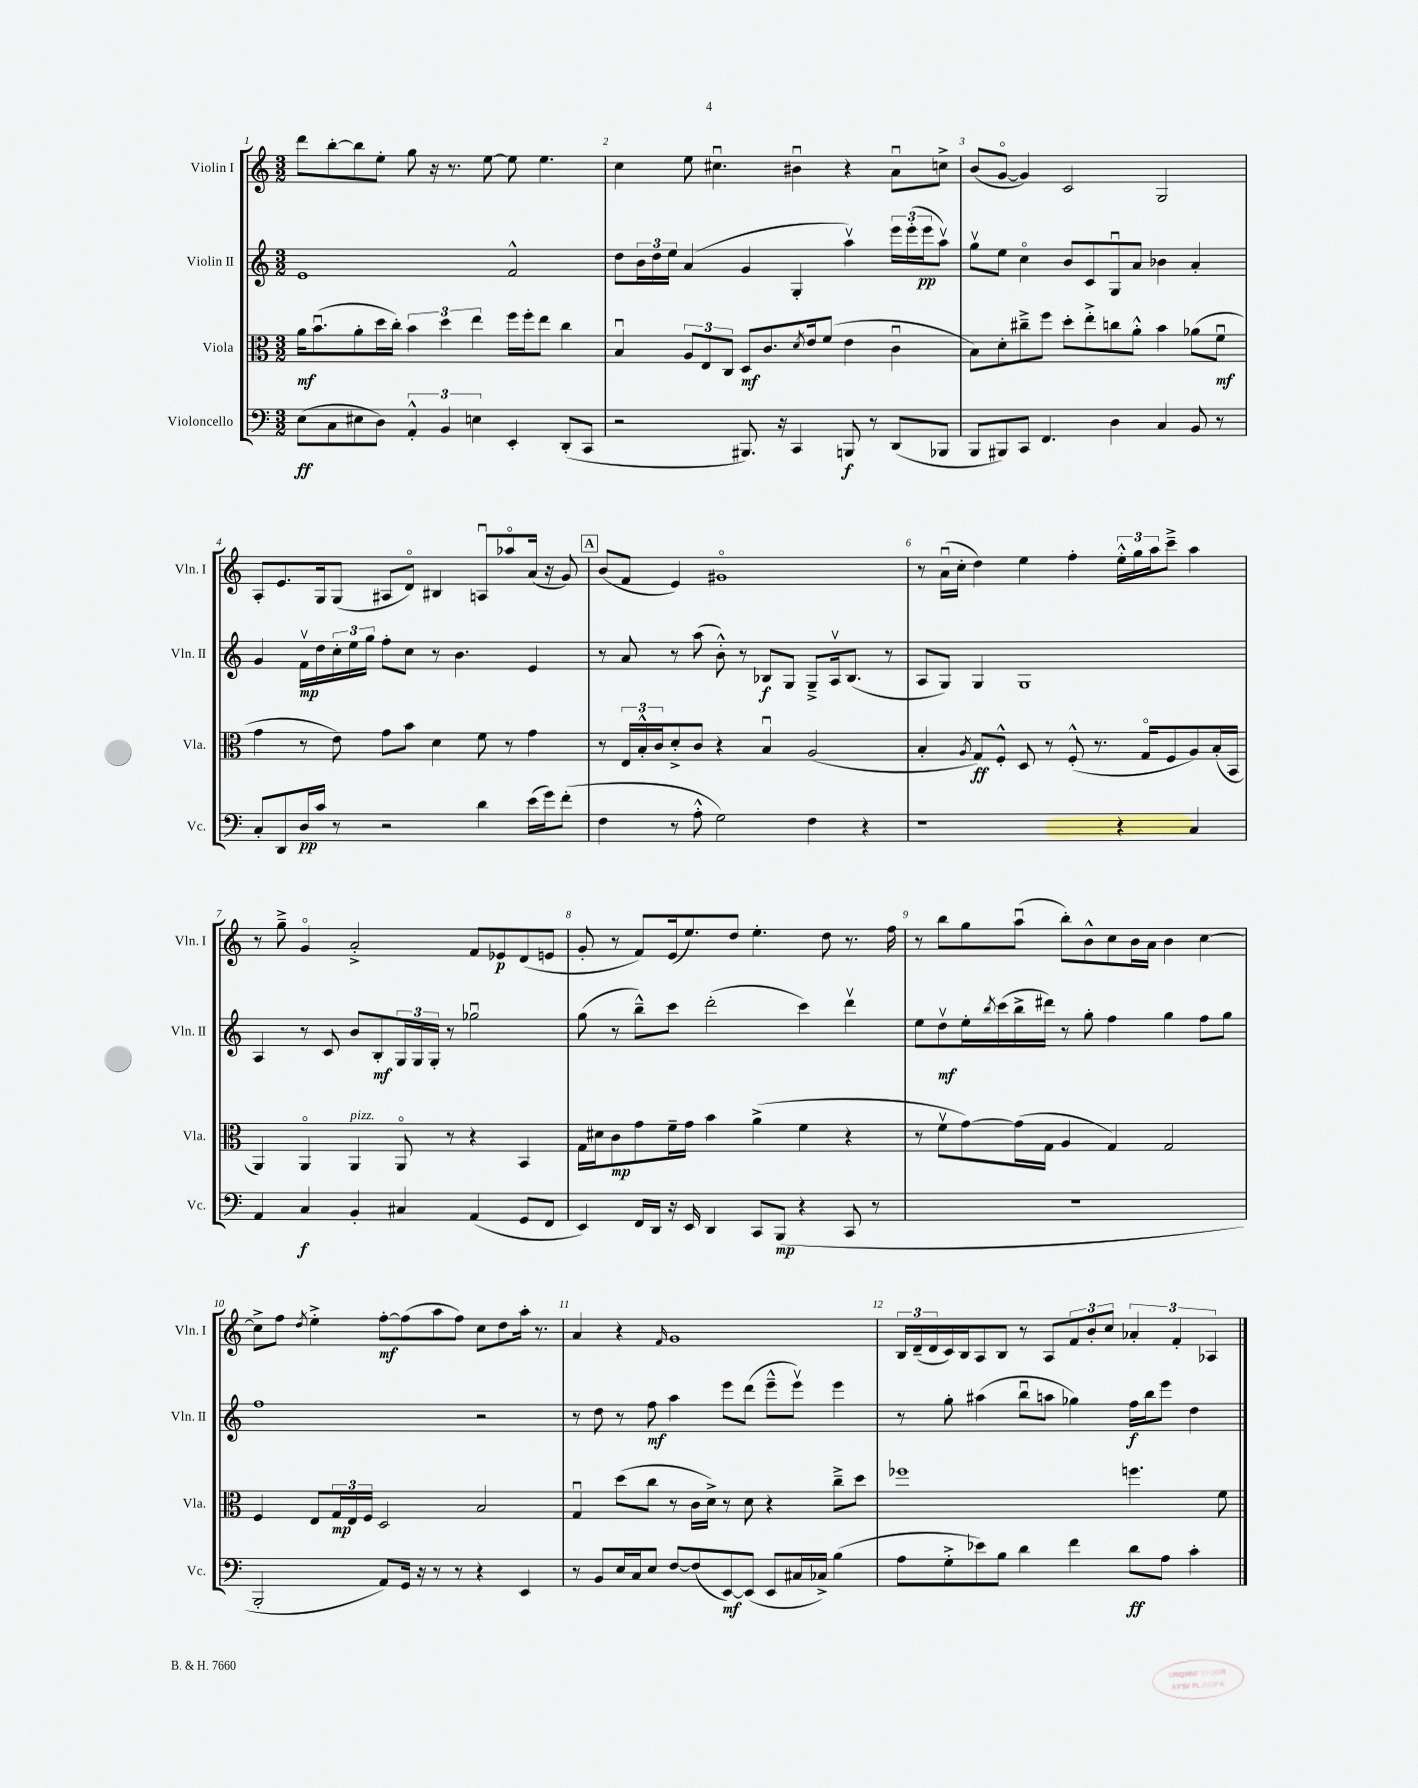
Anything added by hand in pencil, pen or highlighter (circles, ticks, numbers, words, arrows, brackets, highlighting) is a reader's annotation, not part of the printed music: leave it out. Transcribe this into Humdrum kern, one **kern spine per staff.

**kern	**kern	**kern	**kern
*staff4	*staff3	*staff2	*staff1
*clefF4	*clefC3	*clefG2	*clefG2
*k[]	*k[]	*k[]	*k[]
*M3/2	*M3/2	*M3/2	*M3/2
(8E	16a	1e	8ddd
.	(8.bu	.	.
8C	.	.	[8bb'
8E#	8a'	.	8bb]
8D)	16dd	.	8ee'
.	16cc')	.	.
6AA'^^	6b	.	8gg
.	.	.	16r
6BB	6dd	.	.
.	.	.	8.r
6E	6ee	.	.
.	.	.	[8ee
4EE'	16ff	2f^^	8ee]
.	16ff'	.	.
.	8ee	.	4.ee
(8DD'	4cc	.	.
8CC	.	.	.
=	=	=	=
2r	4Bu	8dd	4cc
.	.	24b	.
.	.	24dd	.
.	.	24ee	.
.	12A	(4a	8ee
.	12E	.	.
.	.	.	4.cc#u
.	12C	.	.
8.BBB#)	8D	4g	.
.	8.c	.	.
16r	.	.	.
4CC	.	4G'	4b#u
.	8qd	.	.
.	16e	.	.
.	(8f	.	.
8BBB	4e	4aav)	4r
8r	.	.	.
(8DD	4cu	24eee	8au
.	.	(24eee'	.
.	.	24eee	.
8BBB-	.	8aav)	8cc^
=	=	=	=
8BBB	8B)	8ggv	(8b
8BBB#)	8d'	8ee	[8go
8CC	8cc#~^	4cco	4g])
4.FF	8ff	.	.
.	8dd'	8b	2c
.	8ee'^	8c	.
4D	8cc	8Gu	.
.	8a'^^	8a	.
4C	4b	4b-	2G
8BB	(8a-	4a'	.
8r	8fu	.	.
=	=	=	=
8C'	4g	4g	8A'
8DD	.	.	8.e
16D	8r	16fv	.
16c	.	16dd	16G
8r	8e)	24cc'	(8G
.	.	24ee	.
.	.	24gg	.
2r	8g	8ff'	8A#
.	8b	8cc	8do)
.	4d	8r	4B#
.	.	4.b	.
4d	8f	.	8Au
.	8r	.	8aa-o
(16e	4g	4e	(16a
16g)	.	.	16r
(8f'	.	.	8g)
=	=	=	=
4F	8r	8r	(8b
.	24E	8a	8f
.	24B'^^	.	.
.	24c	.	.
8r	8d'^	8r	4e)
8A'^^	8c	(8aa	.
2G)	4r	8b'^^)	1g#o
.	.	8r	.
.	4Bu	8B-	.
.	.	8G	.
4F	(2A	8G~^	.
.	.	16Av	.
.	.	(8.B-	.
4r	.	.	.
.	.	8r	.
=	=	=	=
1r	4B'	8A	8r
.	.	8G)	(16au
.	.	.	16cc'
.	8qA	.	.
.	8G)	4G	4dd)
.	8F'^^	.	.
.	8D	1G	4ee
.	8r	.	.
.	(8F'^^	.	4ff'
.	8.r	.	.
4r	.	.	24ee'^^
.	.	.	24gg
.	16Go	.	.
.	.	.	24aa
.	8F	.	8ccc~^
4C	8A)	.	4aa
.	(16B'	.	.
.	16BB	.	.
=	=	=	=
4AA	4AA)	4A	8r
.	.	.	8gg~^
4C	4AAo	8r	4go
.	.	8c	.
4BB'	4AA	8b	2a'^
.	.	8B'	.
4C#	8AAo	24G	.
.	.	24G	.
.	.	24G'	.
.	8r	8r	.
(4AA	4r	2gg-u	8f
.	.	.	8e-
8GG	4BB	.	(8d
8FF	.	.	8e
=	=	=	=
4EE)	16G	(8gg	8g'
.	16d#	.	.
.	8c	8r	8r
16FF	8g	8bb~^^)	8f)
16DD	.	.	.
16r	16f~	8ccc	(16e
16EE	16g	.	8.ee)
4DD	4b	(2ddd'	.
.	.	.	8dd
8CC	(4a^	.	4.ee'
(8BBB	.	.	.
4r	4f	4ccc)	.
.	.	.	8dd
8CC	4r	4dddv	8.r
8r	.	.	.
.	.	.	16ff
=	=	=	=
1.r	8r	8ee	8r
.	8fv	8ddv	8bb
.	[8g)	16ee'	8gg
.	.	8qbb	.
.	.	(16ccc	.
.	(16g]	16bb^	(8aau
.	16G	16ddd#)	.
.	4A	8r	8bb')
.	.	8gg'	8b^^
.	4G)	4ff	8cc
.	.	.	16b
.	.	.	16a
.	2G	4gg	4b
.	.	8ff	[4cc
.	.	8gg	.
=	=	=	=
2BBB'	4F	1ff	8cc^]
.	.	.	8ff
.	.	.	8qdd
.	8E	.	4ee'^
.	24G	.	.
.	24E	.	.
.	24F	.	.
8AA)	2D	.	[8ff'
16GG	.	.	(8ff]
16r	.	.	.
8r	.	.	8aa
8r	.	.	8ff)
4r	2B	2r	8cc
.	.	.	8dd
4EE	.	.	16aa'
.	.	.	8.r
=	=	=	=
8r	4Gu	8r	4a
8BB	.	8dd	.
16E	(8dd	8r	4r
16C	.	.	.
8E	8cc	8ff	.
.	.	.	16qqf
[8F	8r	4aa	1g
(8F]	16c	.	.
.	16d^)	.	.
[8EE)	8r	8eee	.
(8EE]	8d	(8ddd	.
8EE	4r	8eee~^^	.
16C#	.	8eeev)	.
16C-^)	.	.	.
(4B	8cc~^	4eee	.
.	8dd	.	.
=	=	=	=
8A	1ff-	8r	24B
.	.	.	(24d~
.	.	.	24d
8G'^	.	8gg'	16c)
.	.	.	16B
8e-)	.	(4aa#	8A
8B	.	.	8B
4d	.	8bbu	8r
.	.	8aa	8A
4f	.	4gg-)	12f
.	.	.	12b'
.	.	.	12cc
8d	4.ff	16ff	6a-'
.	.	16bb	.
8A	.	8eee	.
.	.	.	6f'
4c'	.	4dd	.
.	.	.	6A-
.	8f	.	.
==	==	==	==
*-	*-	*-	*-
